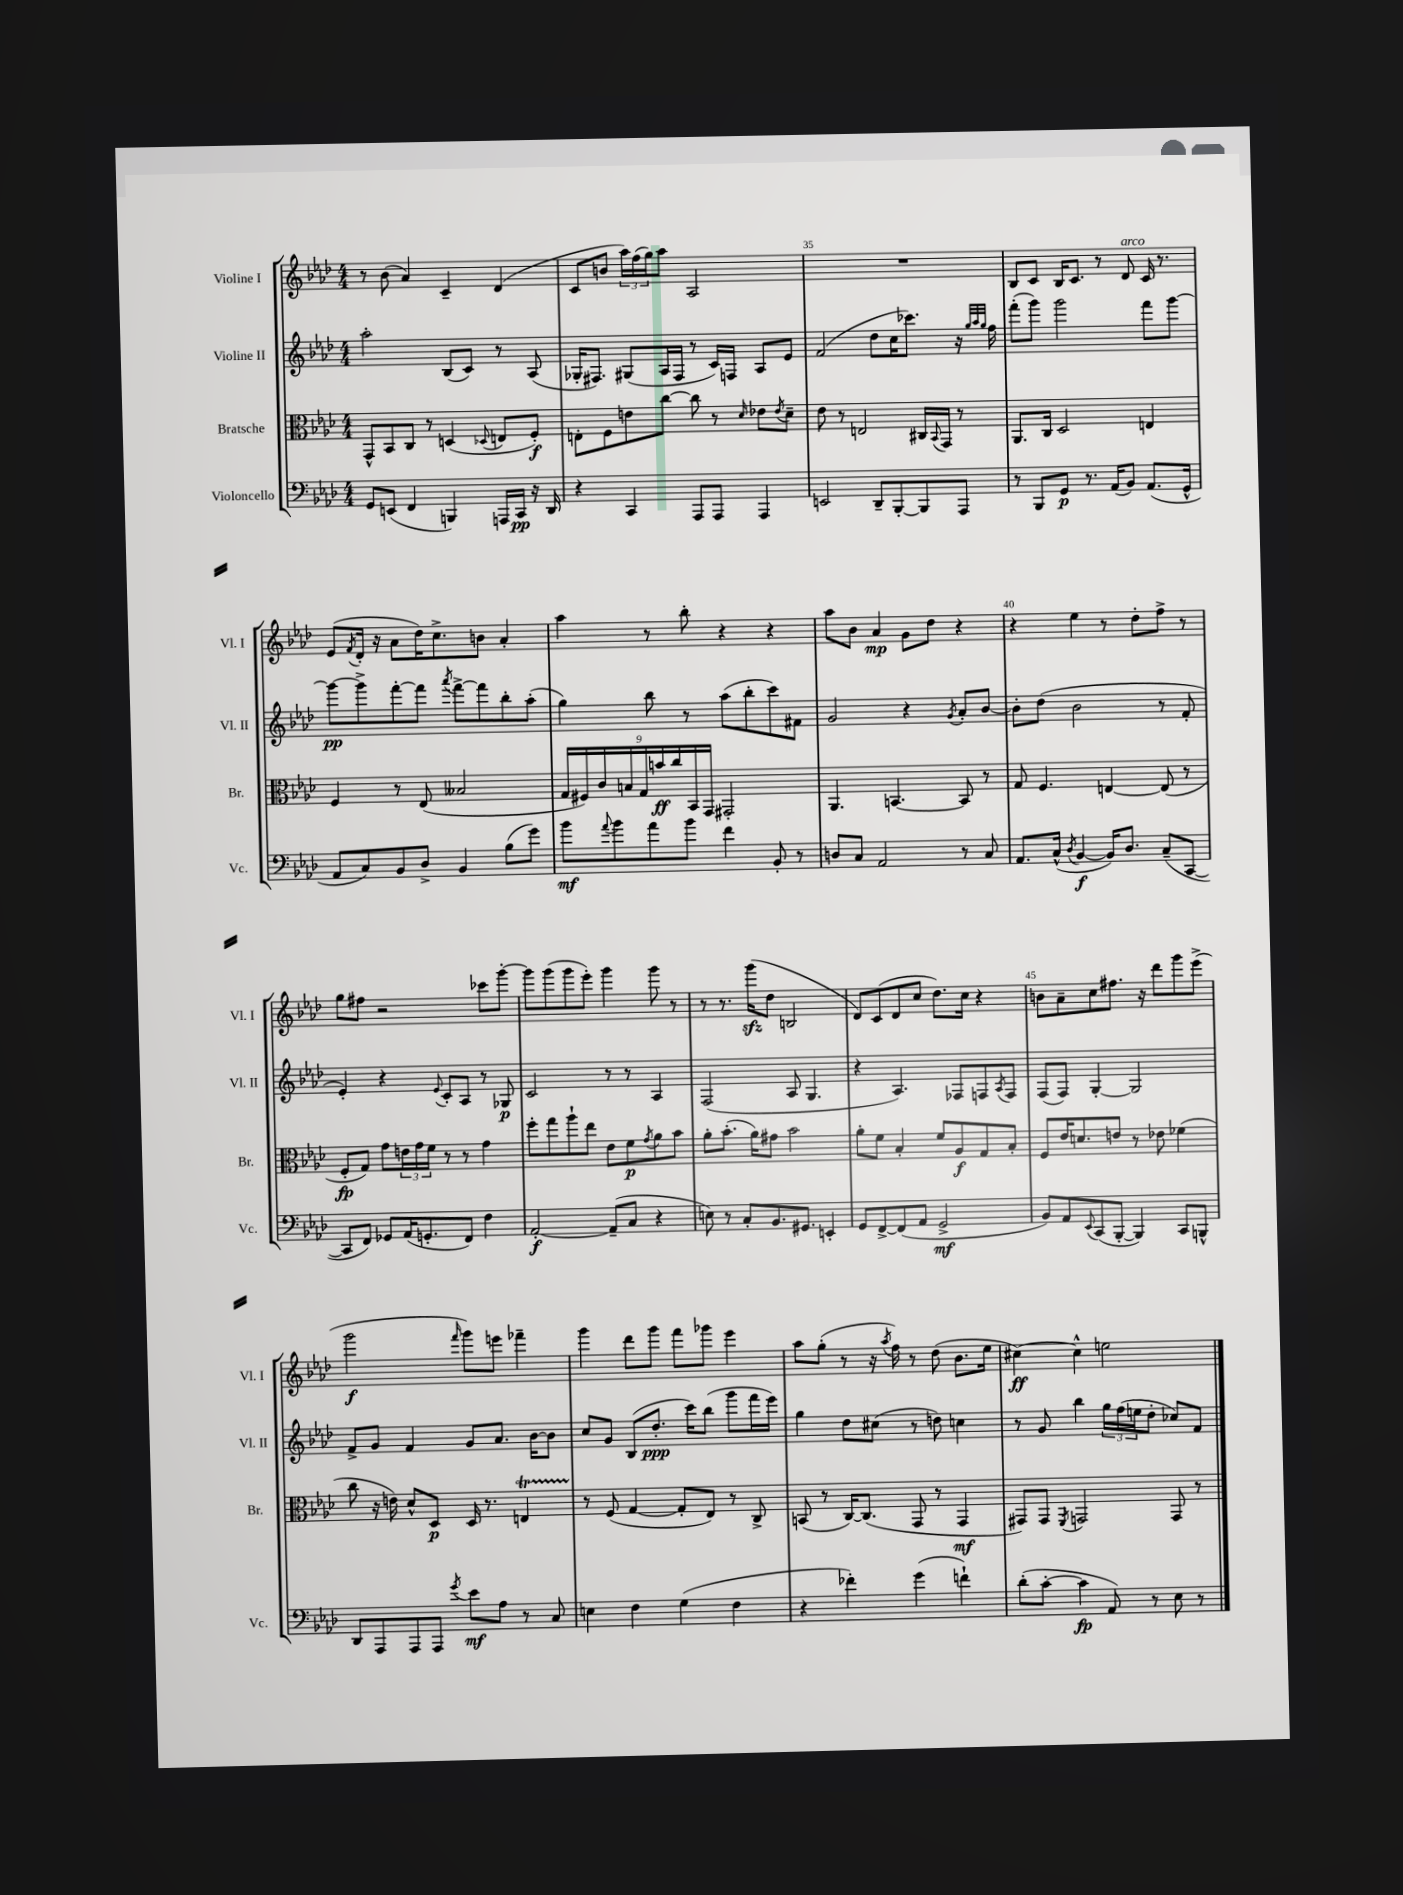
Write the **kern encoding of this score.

**kern	**kern	**kern	**kern
*staff4	*staff3	*staff2	*staff1
*clefF4	*clefC3	*clefG2	*clefG2
*k[b-e-a-d-]	*k[b-e-a-d-]	*k[b-e-a-d-]	*k[b-e-a-d-]
*M4/4	*M4/4	*M4/4	*M4/4
8GG	8GG^^	2aa-'	8r
(8EE	8BB-	.	(8b-
4FF	8C	.	4a-)
.	8r	.	.
4BBB)	(4D	(8B-	4c~
.	.	8c)	.
.	8qqD-	.	.
16AAA	8E	8r	(4d-
16CC	.	.	.
16r	8F')	(8A-	.
16DD-	.	.	.
=	=	=	=
4r	8E'	16G-'	8c
.	.	8.F#)	.
.	8F	.	8b
4CC	8e	(8G#	24aa-)
.	.	.	(24ff
.	.	.	24gg)
.	[8cc	16A-	8aa-
.	.	16F#	.
8AAA-	8cc]	8r	2A-
8AAA-	8r	16c)	.
.	.	16F	.
.	16qqd-	.	.
4AAA-	8e-	8A-	.
.	8qe-	.	.
.	8d-~	8e-	.
=	=	=	=
2EE	8e-	(2f	1r
.	8r	.	.
.	2E	.	.
8DD-~	.	8dd-	.
[8BBB-'	.	16cc	.
.	.	8.ccc-)	.
8BBB-]	16C#	.	.
.	8qqBB-	.	.
.	16GG	.	.
8AAA-	8r	16r	.
.	.	32qqgg	.
.	.	32qqaa-	.
.	.	32qqgg	.
.	.	16ff	.
=	=	=	=
8r	8.AA-	(8fff'	8B-
8BBB-	.	8ggg)	8c
.	16C	.	.
8GG	2D-	2ggg	16B-
.	.	.	8.c
8.r	.	.	.
.	.	.	8r
(16AA-	.	.	.
8BB-)	.	.	8d-
(8.AA-	4E	8fff	16c
.	.	.	8.r
.	.	[8ggg	.
16GG^^	.	.	.
=	=	=	=
8AA-	4F	8ggg_	(8e-
.	.	.	8qf
8C)	.	8ggg^]	16d-'
.	.	.	16r
8BB-	8r	[8fff'	8a-
8D-^	(8E-	8fff]	16dd-)
.	.	.	8.cc^
.	.	8qaaa-	.
4BB-	2B--	[8fff^	.
.	.	8fff]	8b
(8B-	.	8bb-'	4a-'
8g)	.	(8aa-'	.
=	=	=	=
8b-	18G	4gg)	4aa-
.	18F#)	.	.
.	18c	.	.
8qqa-	.	.	.
8b-	.	.	.
.	18B	.	.
.	18G	.	.
8a-	.	8bb-	8r
.	18b	.	.
.	18cc	.	.
8b-	.	8r	8bb-'
.	18BB-	.	.
.	18GG	.	.
4f	2GG#'	(8aa-	4r
.	.	8bb-'	.
8BB-'	.	8ccc)	4r
8r	.	8f#	.
=	=	=	=
8D	4.AA-	2g	8aa-
8C	.	.	8b-
2AA-	.	.	4a-
.	[4.BB	.	.
.	.	4r	8g
.	.	.	8dd-
.	.	8qg	.
8r	8BB]	8a-'	4r
8C	8r	[8b-	.
=	=	=	=
8.AA-	8G	8b-']	4r
.	4.F	(8dd-	.
(16C^^	.	.	.
8qD-	.	.	.
[4BB-	.	2b-	4ee-
16BB-])	[4E	.	8r
8.D-	.	.	.
.	.	.	8dd-'
(8C~	(8E]	8r	8ff^
[8CC	8r	8f'	8r
=	=	=	=
8CC]	8F'	4e-')	8gg
8FF)	8G)	.	8ff#
8GG-	8g	4r	2r
(16AA-	24e	.	.
.	24g	.	.
8.GG'	.	.	.
.	24f	.	.
.	.	8qqe-	.
.	8r	8c'	.
8FF)	8r	8A-	.
4F	4g	8r	8ccc-
.	.	8G-	[8ggg'
=	=	=	=
[2AA-'	8ff'	2c	8ggg]
.	8gg	.	(8ggg
.	8aa-`	.	8ggg
.	8ee-	.	8eee-')
(8AA-~]	8e-	8r	4ggg
8C	8f	8r	.
.	8qg	.	.
4r	8a-	4A-	8ggg
.	8b-	.	8r
=	=	=	=
8E)	8a-'	(2F	8r
8r	(8.b-'	.	8.r
8C'	.	.	.
.	16a-)	.	(16ggg
8.BB-	8g#	.	8dd-
.	2b-	8A-	2B
8.GG#	.	.	.
.	.	4.G	.
4EE'	.	.	.
=	=	=	=
8GG	8a-'	4r	8d-)
[8FF^	8f	.	(8c
(8FF]	4B-'	4.A-)	8d-
8AA-	.	.	8cc
2GG^	8f	.	8.dd-)
.	8A-	8F-	.
.	.	.	16cc
.	8G	8F	4r
.	.	8qA-	.
.	8B-'	8F	.
=	=	=	=
8BB-)	8F	(8F	8b
8AA-	16e-	8F)	8a-~
.	8.d	.	.
8qqEE-	.	.	.
(8CC	.	[4G'	8cc
[8BBB-'	8e	.	8.ff#
4BBB-])	8r	2G]	.
.	.	.	16r
.	8e-	.	8ddd-
8CC	(4f-	.	8ggg
8BBB^^	.	.	(8eee-^
=	=	=	=
8DD-	8cc	8f^	2ggg
8AAA-	16r	8g	.
.	16e)	.	.
8AAA-	8d-^^	4f	.
8AAA-	8D-	.	.
8qg	.	.	16qqfff
8e-	16D-	8g	8ggg)
.	8.r	.	.
8A-	.	8.a-	8eee
8r	4E	.	4fff-~
.	.	[16b-	.
8C	.	8b-]	.
=	=	=	=
4E	8r	8cc	4ggg
.	(8F	8g	.
4F	[4G	(8B-	8ddd-
.	.	8.dd-'	8ggg
(4G	8G']	.	8fff
.	.	16ccc)	.
.	8E-)	(8bb-	8ggg-
4F	8r	8ggg	4eee-
.	8C^	16fff	.
.	.	16eee-)	.
=	=	=	=
4r	(8BB	4gg	8aa-
.	8r	.	(8gg'
4f-')	[16C)	8dd-	8r
.	(8.C]	.	.
.	.	(8cc#	16r
.	.	.	8qaa-
.	.	.	16ff)
(4g	8GG	8r	8r
.	8r	8dd)	(8dd-
4f`)	4GG	4cc	8.b-
.	.	.	16ee-
=	=	=	=
(8d-'	8GG#)	8r	[4cc#)
[8c'	8GG#	8g	.
.	8qFF	.	.
4c]	2GG	4bb-	4cc#^^]
8AA-)	.	24gg	2ee
.	.	(24ff	.
.	.	24ee	.
8r	.	8dd-'	.
8E-	8GG	8cc-)	.
8r	8r	8f	.
==	==	==	==
*-	*-	*-	*-
